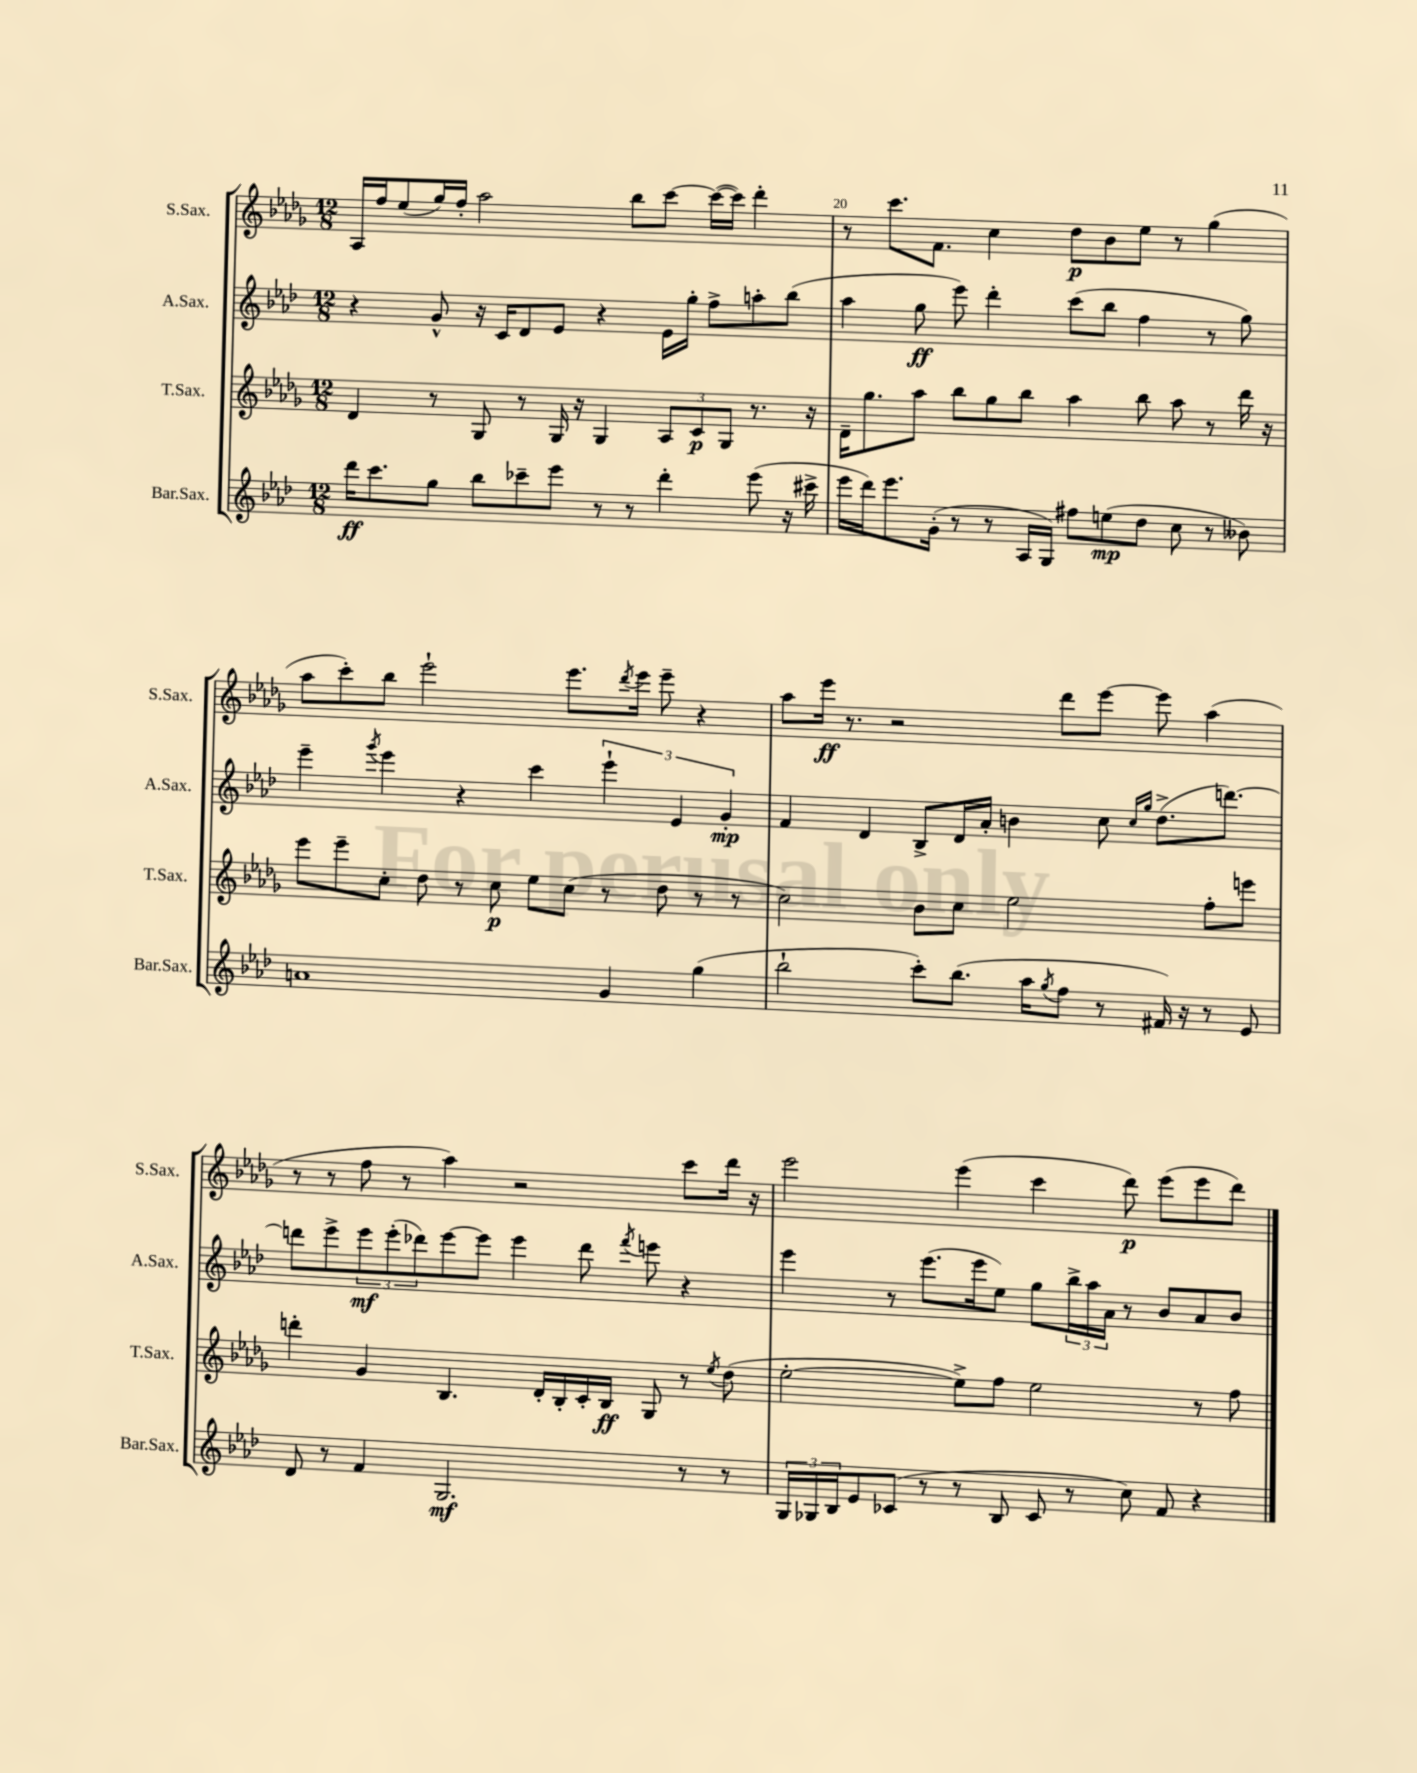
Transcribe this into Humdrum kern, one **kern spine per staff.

**kern	**kern	**kern	**kern
*staff4	*staff3	*staff2	*staff1
*clefG2	*clefG2	*clefG2	*clefG2
*k[b-e-a-d-]	*k[b-e-a-d-g-]	*k[b-e-a-d-]	*k[b-e-a-d-g-]
*M12/8	*M12/8	*M12/8	*M12/8
16ddd-	4d-	4r	16A-
8.ccc	.	.	16ff
.	.	.	(8ee-
8gg	8r	8g^^	16gg-)
.	.	.	16ff'
8bb-	8G-	16r	2aa-
.	.	16c	.
8ccc-~	8r	8d-	.
8eee-	16G-	8e-	.
.	16r	.	.
8r	4G-	4r	.
8r	.	.	8bb-
4ddd-'	12A-	16e-	[8ccc
.	.	16gg'	.
.	12c	.	.
.	.	8ff^	(16ccc_
.	12G-	.	.
.	.	.	16ccc])
(8eee-	8.r	8aa'	4ddd-'
16r	.	(8bb-	.
16ccc#^	16r	.	.
=	=	=	=
16eee-	16d-~	4aa-	8r
16ddd-)	8.gg-	.	.
8.eee-	.	.	8.ccc
.	8aa-	8gg	.
(16g'	.	.	8.f
8r	8bb-	8eee-)	.
8r	8gg-	4ddd-'	4cc
16A-	8bb-	.	.
16G)	.	.	.
8ff#	4aa-	(8ccc	8dd-
(8ee	.	8bb-	8b-
8dd-	8bb-	4ff	8ee-
8cc	8aa-	.	8r
8r	8r	8r	(4gg-
8b--)	16ddd-	8gg)	.
.	16r	.	.
=	=	=	=
1a	8eee-	4eee-~	8aa-
.	8eee-~	.	8ccc')
.	.	8qggg	.
.	8cc'	4eee-	8bb-
.	8dd-	.	2eee-`
.	8r	4r	.
.	8cc	.	.
.	8ee-	4ccc	.
.	(8cc	.	8.eee-
4g	8r	6eee-`	.
.	.	.	8qddd-
.	.	.	16eee-
.	8dd-	.	8eee-~
.	.	6e-	.
(4gg	8r	.	4r
.	.	6g'	.
.	8r	.	.
=	=	=	=
2bb-`	2cc)	4f	8aa-
.	.	.	16eee-
.	.	.	8.r
.	.	4d-	.
.	.	.	2r
8ccc')	8b-	8B-^	.
(8.bb-	8cc	16d-	.
.	.	16a-'	.
.	2ee-	4b	.
16aa-	.	.	.
8qgg	.	.	.
8ff	.	.	8ddd-
8r	.	8cc	[8eee-
.	.	16qqcc	.
.	.	16qqgg	.
16f#)	.	(8.dd-^	8eee-]
16r	.	.	.
8r	8ff'	.	(4aa-
.	.	[8.ddd)	.
8e-	8eee	.	.
=	=	=	=
8d-	4ddd'	8ddd]	8r
8r	.	8eee-^	8r
4f	4g-	12eee-	8ff
.	.	(12eee-'	.
.	.	.	8r
.	.	12ddd-)	.
2.G	4.B-	[8eee-	4aa-)
.	.	8eee-]	.
.	.	4eee-	2r
.	16d-'	.	.
.	16B-'	.	.
.	16c'	8ddd-	.
.	16B-	.	.
.	.	8qfff	.
.	8G-	8eee	.
8r	8r	4r	8ccc
.	8qee-	.	.
8r	(8dd-	.	16ddd-
.	.	.	16r
=	=	=	=
24G	[2ee-'	4eee-	2eee-
24G-	.	.	.
24B-	.	.	.
8e-	.	.	.
(8c-	.	8r	.
8r	.	(8.eee-	.
8r	8ee-^])	.	(4eee-
.	.	16eee-	.
8B-	8ff	8ee-)	.
8c-	2ee-	8gg	4ccc
8r	.	24bb-^	.
.	.	24aa-	.
.	.	24a-	.
8cc)	.	8r	8ddd-)
8f	.	8b-	(8eee-
4r	8r	8a-	8eee-
.	8ff	8b-	8ddd-)
==	==	==	==
*-	*-	*-	*-
